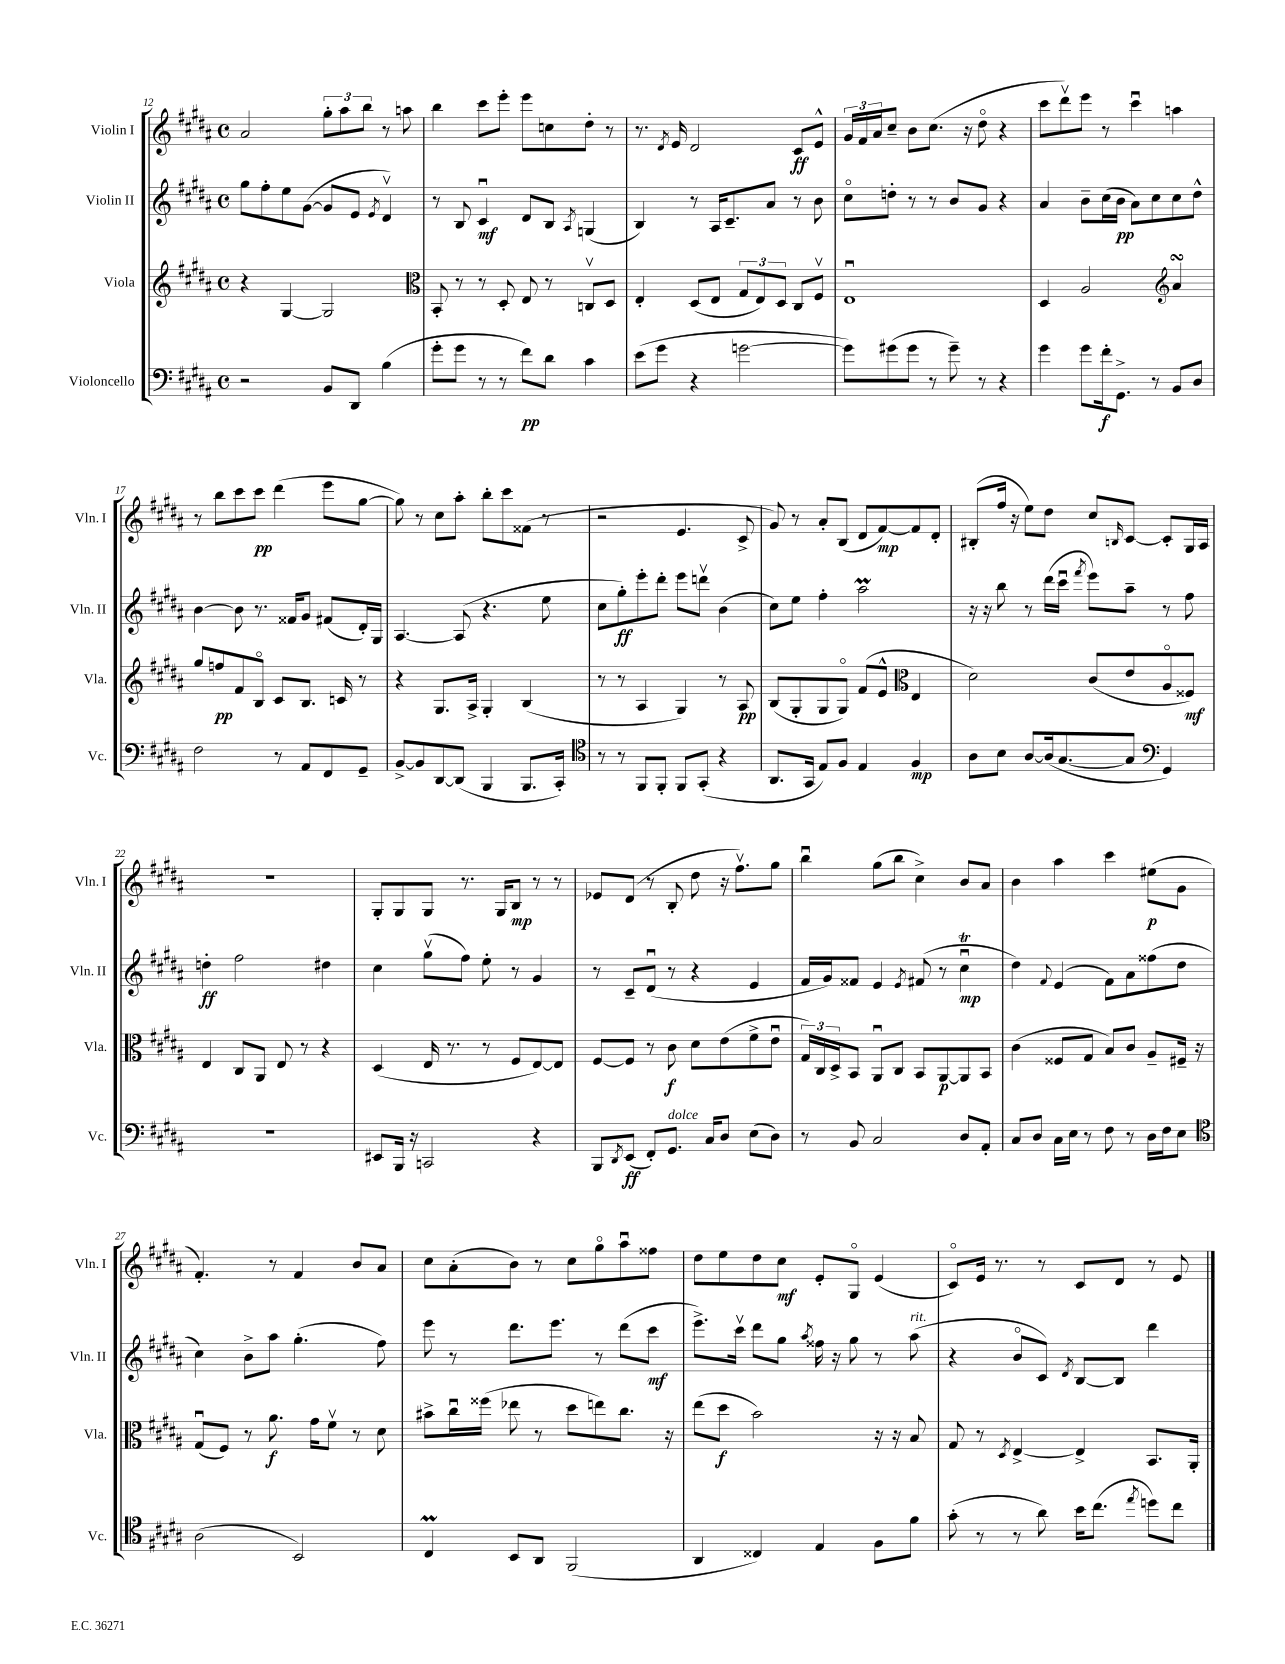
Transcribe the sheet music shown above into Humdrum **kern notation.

**kern	**kern	**kern	**kern
*staff4	*staff3	*staff2	*staff1
*clefF4	*clefG2	*clefG2	*clefG2
*k[f#c#g#d#a#]	*k[f#c#g#d#a#]	*k[f#c#g#d#a#]	*k[f#c#g#d#a#]
*M4/4	*M4/4	*M4/4	*M4/4
*met(c)	*met(c)	*met(c)	*met(c)
2r	4r	8gg#	2a#
.	.	8ff#'	.
.	[4G#	8ee	.
.	.	([8g#	.
8BB	2G#]	8g#]	12gg#'
.	.	.	12aa#
8DD#	.	8e	.
.	.	.	12bb
.	.	8qe	.
(4B	.	4d#v)	8r
.	.	.	8aa
=	=	=	=
*	*clefC3	*	*
8g#'	8BB'	8r	4bb
8g#	8r	8B	.
8r	8r	4c#u	8ccc#
8r	8D#'	.	8eee'
8f#)	8E	8d#	8eee
8d#	8r	8B	8cc
.	.	8qA#	.
4c#	8Cv	(4G	8dd#'
.	8D#	.	8r
=	=	=	=
(8e	4E'	4B)	8.r
8g#	.	.	.
.	.	.	8qd#
.	.	.	16e
4r	(8D#	8r	2d#
.	8E	16A#	.
.	.	8.c#~	.
[2g	12G#	.	.
.	12E)	.	.
.	.	8a#	.
.	12D#	.	.
.	8C#	8r	8c#
.	8F#v	8b	8e^^
=	=	=	=
8g])	1Eu	8cc#o	24g#
.	.	.	24f#
.	.	.	24a#
(8g#	.	8dd'	8cc#~
8g#	.	8r	8b
8r	.	8r	(8.cc#
8g#~)	.	8b	.
.	.	.	16r
8r	.	8g#	8dd#o
4r	.	4r	4r
=	=	=	=
4g#	4D#	4a#	8ccc#
.	.	.	8ddd#v)
8g#	2A#	8b~	8eee
16f#'	.	(16cc#	8r
8.GG#^	.	16b	.
.	.	8a#)	4ccc#u
8r	.	8cc#	.
*	*clefG2	*	*
8BB	4a#	8cc#	4aa
8D#	.	8dd#^^	.
=	=	=	=
2F#	8gg#	[4b	8r
.	8ff	.	8bb
.	8f#	8b]	8ccc#
.	8Bo	8.r	8ccc#
8r	8c#	.	(4ddd#
.	.	16f##	.
8AA#	8.B	8g#	.
8FF#	.	(8f#	8eee
.	16c	.	.
8GG#~	8r	16d#')	[8gg#
.	.	16G#	.
=	=	=	=
[8BB^	4r	[4.A#	8gg#])
8BB]	.	.	8r
[8DD#	8.G#	.	8cc#
(8DD#]	.	(8A#]	8aa#'
.	16A#^	.	.
4BBB	4G#'	4.r	8bb'
.	.	.	8ccc#
8.BBB	(4B	.	(8f##
.	.	8ee	8r
16CC#')	.	.	.
=	=	=	=
*clefC4	*	*	*
8r	8r	8cc#	2r
8r	8r	8gg#')	.
8FF#	4A#	8eee'	.
8FF#'	.	8ddd#'	.
8FF#	4G#)	8eee	4.e
(8GG#'	.	8dddv	.
4r	8r	(4b	.
.	8A#	.	8c#^
=	=	=	=
8.AA#	(8B	8cc#)	8g#)
.	8G#'	8ee	8r
16GG#	.	.	.
8E)	8G#	4ff#'	8a#'
8F#	8G#o)	.	(8B
4E	(8f#	2aa#	8d#
.	8e^^	.	[8f#)
*	*clefC3	*	*
4F#	4E	.	8f#]
.	.	.	8d#'
=	=	=	=
8A#	2d#)	16r	(8B#'
.	.	16r	.
8B	.	8bb	16ff#
.	.	.	16r
[8A#	.	8r	8ee)
(16A#]	.	(16ddd#	8dd#
[8.G#	.	16ccc#u	.
.	.	8qfff#	.
.	(8c#	8eee)	8cc#
.	.	.	16qqB
8G#]	8e	8aa#~	[8c#
*clefF4	*	*	*
4GG#)	8A#o	8r	8c#']
.	8F##)	8ff#	16G#
.	.	.	16A#
=	=	=	=
1r	4E	4dd'	1r
.	8C#	2ff#	.
.	8AA#	.	.
.	8E	.	.
.	8r	.	.
.	4r	4dd#	.
=	=	=	=
8EE#	(4D#	4cc#	8G#'
16BBB	.	.	8G#
16r	.	.	.
2CC	16E	(8gg#v	8G#
.	8.r	.	.
.	.	8ff#)	8.r
.	8r	8ee'	.
.	.	.	16G#
.	8F#	8r	8B
4r	[8E)	4g#	8r
.	8E]	.	8r
=	=	=	=
8BBB	[8F#	8r	8e-
8qDD#	.	.	.
(8EE	8F#]	8c#~	(8d#
8FF#')	8r	(8d#u	8r
8.GG#	8c#	8r	8B'
.	8d#	4r	8dd#
16C#	.	.	.
8D#	(8e	.	16r
.	.	.	8.ff#v)
(8E	8f#^	4e	.
8D#)	8eu	.	8gg#
=	=	=	=
8r	24G#)	16f#	4bbu
.	24C#	.	.
.	.	16g#)	.
.	24D#^	.	.
8BB	8BB	8f##	.
2C#	8AA#u	4e	(8gg#
.	8C#	.	8bb
.	.	8qe	.
.	8BB	(8f#	4cc#^)
.	[8AA#	8r	.
8D#	8AA#]	4cc#u	8b
8AA#'	8BB	.	8a#
=	=	=	=
8C#	(4c#	4dd#)	4b
8D#	.	.	.
.	.	8qqf#	.
16C#	8F##	(4e	4aa#
16E	.	.	.
8r	8G#	.	.
8F#	8B)	8f#)	4ccc#
8r	8c#	8a#	.
16D#	8A#~	(8ff##	(8ee#
16F#	.	.	.
8E	16F#~	8dd#	8g#
.	16r	.	.
=	=	=	=
*clefC4	*	*	*
(2A#	(8G#u	4cc#)	4.f#')
.	8F#)	.	.
.	8r	8b^	.
.	8.a#	8aa#	8r
2BB)	.	(4.gg#'	4f#
.	16g#	.	.
.	8f#v	.	.
.	8r	.	8b
.	8d#	8ff#)	8a#
=	=	=	=
4C#	8b#^	8eee	8cc#
.	16cc#u	8r	(8a#'
.	(16ff##	.	.
8BB	8ee-	8.ddd#	8b)
8AA#	8r	.	8r
.	.	8.eee	.
(2FF#	8dd#	.	8cc#
.	8ee)	8r	8gg#o
.	8.cc#	(8ddd#	8aa#u
.	.	8ccc#	8ff##
.	16r	.	.
=	=	=	=
4AA#	(8ee	8.eee^)	8dd#
.	8dd#	.	8ee
.	.	16ccc#v	.
4C##)	2b)	8ddd#	8dd#
.	.	8gg#	8cc#
.	.	8qaa#	.
4E	.	16ff##	8e'
.	.	16r	.
.	.	8gg#	8G#o
8F#	16r	8r	(4e
.	16r	.	.
8f#	8B	(8aa#	.
=	=	=	=
(8g#'	8G#	4r	8c#o)
8r	8r	.	16e
.	.	.	8.r
.	8qD#	.	.
8r	[4E^	8bo	.
8a#)	.	8c#)	8r
.	.	8qd#	.
16b	4E^]	[8B	8c#
(8.cc#	.	.	.
.	.	8B]	8d#
8qee	.	.	.
8dd)	8.BB	4ddd#	8r
8cc#	.	.	8e
.	16AA#'	.	.
==	==	==	==
*-	*-	*-	*-
